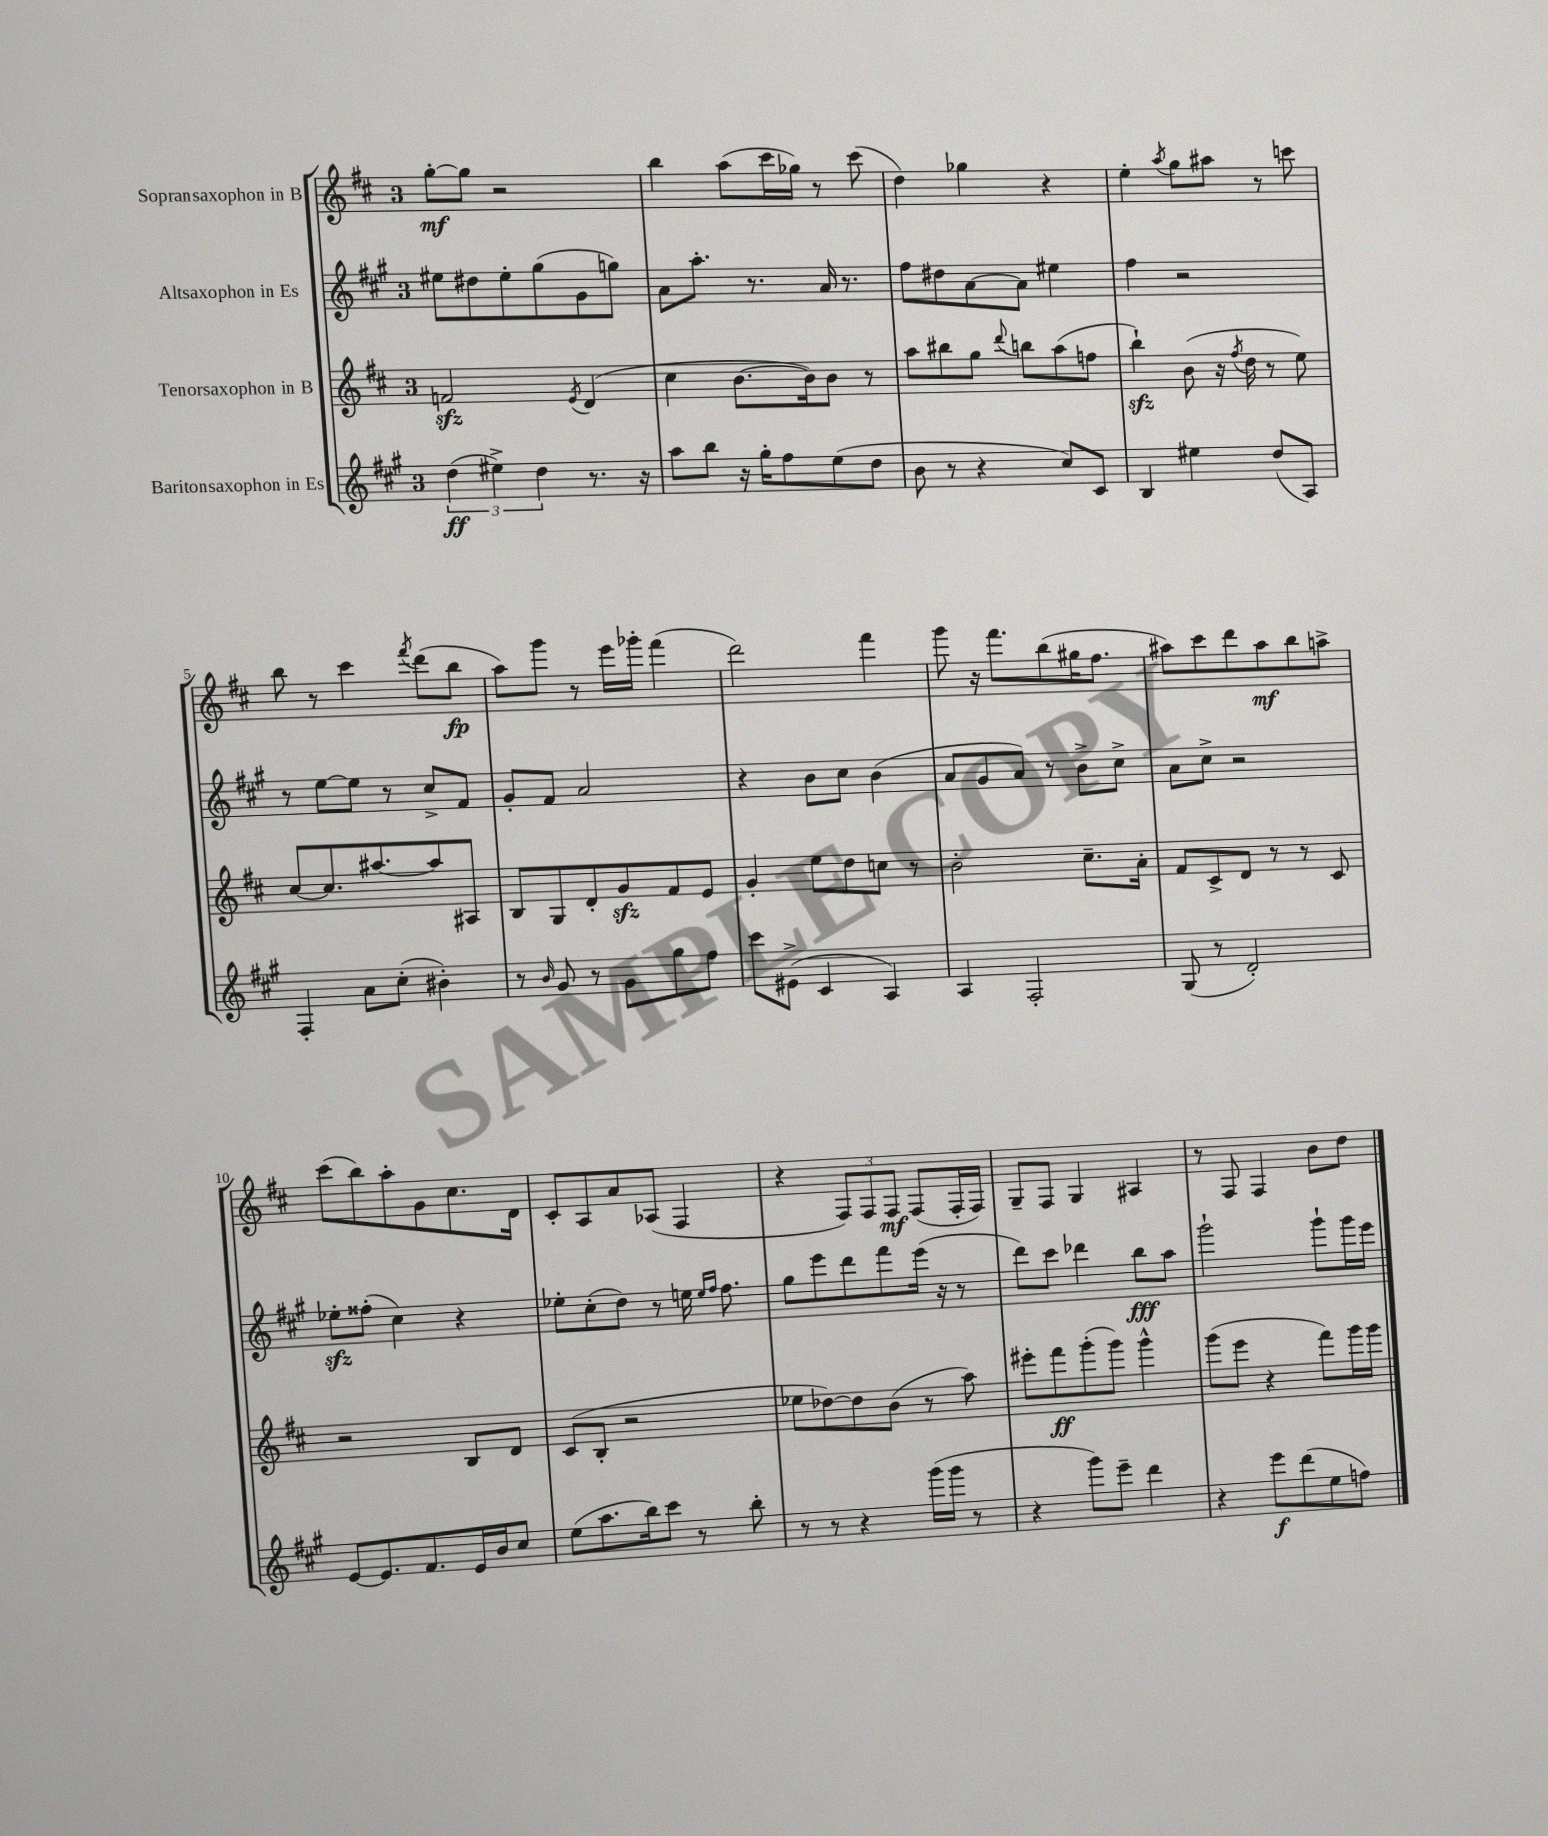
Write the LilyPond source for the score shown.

<<
\new StaffGroup <<
\new Staff = "s0" \with { instrumentName = "Sopransaxophon in B" } {
    \clef treble \key d \major \once \override Staff.TimeSignature.style = #'single-digit \time 3/4
    \autoBeamOff g''8[~-.\mf g''8] r2 |
    b''4 a''8[( cis'''16 ges''16]) r8 cis'''8( |
    d''4) ges''4 r4 |
    e''4-. \acciaccatura { a''8 } g''8[ ais''8] r8 c'''8 |
    b''8 r8 cis'''4 \acciaccatura { fis'''8 } d'''8[( b''8]\fp |
    a''8[) g'''8] r8 e'''16[ ges'''16]-. fis'''4( |
    d'''2) fis'''4 |
    g'''8 r16 fis'''8.[ b''8( gis''16 fis''8.] |
    ais''8[) cis'''8 d'''8 ais''8\mf b''8 a''8]-> |
    cis'''8[( b''8) a''8-. g'8 cis''8. d'16] |
    cis'8[-. a8 a'8 aes8]( fis4 |
    r4 \tuplet 3/2 { fis8[) fis8 fis8]\mf } fis8[( fis16-. fis16]) |
    g8[-- fis8] g4 ais4 |
    r8 fis8 fis4 b'8[ d''8] \bar "|." |
}
\new Staff = "s1" \with { instrumentName = "Altsaxophon in Es" } {
    \clef treble \key a \major \once \override Staff.TimeSignature.style = #'single-digit \time 3/4
    \autoBeamOff eis''8[ dis''8 eis''8-. gis''8( gis'8 g''8]) |
    a'8[ a''8.]-. r8. a'16 r8. |
    fis''8[ dis''8 a'8~ a'8] eis''4 |
    fis''4 r2 |
    r8 e''8[~ e''8] r8 cis''8[-> fis'8] |
    gis'8[-. fis'8] a'2 |
    r4 b'8[ cis''8] b'4( |
    a'8[ gis'8 a'8]) r8 b'8[-> cis''8]-> |
    a'8[ cis''8]-> r2 |
    ees''8[-.\sfz fisis''8]-.( cis''4) r4 |
    ees''8[-. cis''8-.( d''8]) r8 e''16 \grace { e''16[ fis''16] } fis''8. |
    gis''8[ e'''8 d'''8 fis'''8 e'''16]( r16 r8 |
    d'''8[) cis'''8] des'''4 b''8[\fff a''8] |
    gis'''2-! gis'''8[-! gis'''16 e'''16] \bar "|." |
}
\new Staff = "s2" \with { instrumentName = "Tenorsaxophon in B" } {
    \clef treble \key d \major \once \override Staff.TimeSignature.style = #'single-digit \time 3/4
    \autoBeamOff f'2\sfz \acciaccatura { e'8 } d'4( |
    cis''4 b'8.[~ b'16) b'8] r8 |
    a''8[ bis''8 g''8] \appoggiatura { d'''8 } b''8[ a''8( f''8] |
    b''4-!\sfz) b'8( r16 \acciaccatura { fis''8 } d''16 r8 e''8) |
    cis''8[~ cis''8. ais''8.~ ais''8 ais8] |
    b8[ g8 d'8-. g'8\sfz fis'8 e'8] |
    g'4-. e''8[ d''8 c''8] r8 |
    b'2-. cis''8.[-- a'16]-. |
    fis'8[ cis'8-> d'8] r8 r8 cis'8 |
    r2 b8[ d'8] |
    cis'8[( b8]-. r2 |
    ees''8[ des''8~) des''8 b'8]( r8 a''8) |
    eis'''8[-. fis'''8\ff g'''8-.( g'''8]) g'''4-^ |
    g'''8[( e'''8] r4 fis'''8[) g'''16 g'''16] \bar "|." |
}
\new Staff = "s3" \with { instrumentName = "Baritonsaxophon in Es" } {
    \clef treble \key a \major \once \override Staff.TimeSignature.style = #'single-digit \time 3/4
    \autoBeamOff \tuplet 3/2 { d''4\ff( eis''4->) d''4 } r8. r16 |
    a''8[ b''8] r16 gis''16[-. fis''8 e''8( d''8] |
    b'8 r8 r4 cis''8[) cis'8] |
    b4 eis''4 d''8[( a8]) |
    fis4-. a'8[ cis''8]-.( bis'4-.) |
    r8 \grace { b'16 } gis'8 r8 gis'8[ gis''8 fis''8] |
    cis'''8[ eis'8]->( cis'4 a4) |
    a4 fis2-. |
    gis8( r8 d'2-.) |
    e'8[~ e'8. fis'8. e'16 b'16 cis''8] |
    e''8[( a''8. b''16) cis'''8] r8 b''8-. |
    r8 r8 r4 gis'''16[( gis'''16] r8 |
    r4 gis'''8[) e'''8]-- d'''4 |
    r4 e'''8[\f d'''8( e''8 f''8]) \bar "|." |
}
>>
>>
